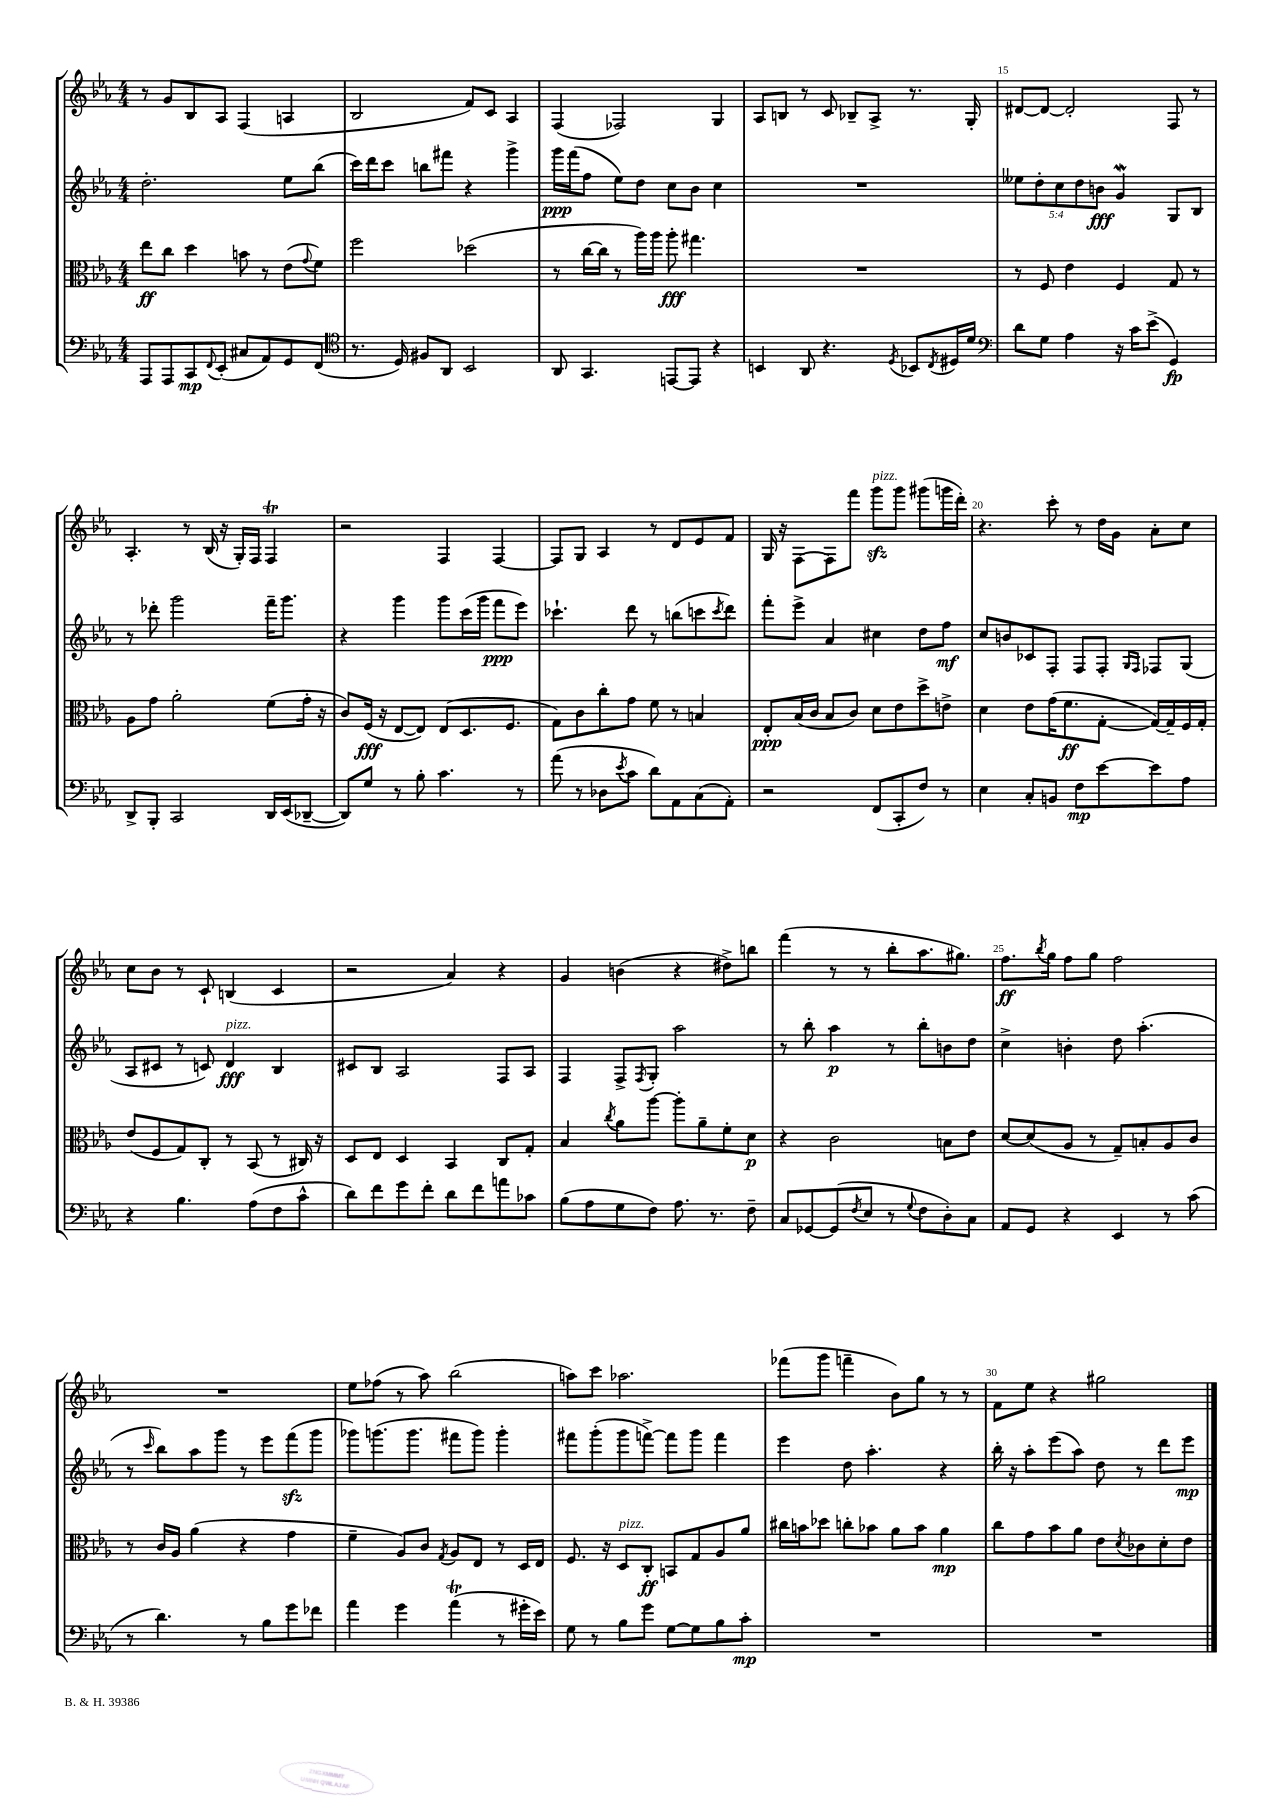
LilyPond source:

<<
\new StaffGroup <<
\new Staff = "s0" {
    \clef treble \key ees \major \numericTimeSignature \time 4/4
    r8 g'8 bes8 aes8 f4( a4 |
    bes2 f'8) c'8 aes4 |
    f4( fes2) g4 |
    aes8 b8 r8 c'8 bes8-- aes8-> r8. g16-. |
    dis'8~ dis'8~ dis'2-. f8 r8 |
    aes4.-. r8 bes16( r16 g16-.) f16 f4\trill |
    r2 f4 f4~ |
    f8 g8 aes4 r8 d'8 ees'8 f'8 |
    g16 r16 f8~ f8 f'''8 g'''8\sfz^\markup { \italic "pizz." } g'''8 gis'''8( g'''16 d'''16-.) |
    r4. c'''8-. r8 d''16 g'16 aes'8-. c''8 |
    c''8 bes'8 r8 c'8-! b4( c'4 |
    r2 aes'4) r4 |
    g'4 b'4( r4 dis''8->) b''8 |
    f'''4( r8 r8 bes''8-. aes''8. gis''8.) |
    f''8.\ff \acciaccatura { bes''8 } g''16 f''8 g''8 f''2 |
    R1 |
    ees''8 fes''8( r8 aes''8) bes''2( |
    a''8) c'''8 aes''2. |
    fes'''8( g'''8 f'''4-- bes'8) g''8 r8 r8 |
    f'8 ees''8 r4 gis''2 \bar "|." |
}
\new Staff = "s1" {
    \clef treble \key ees \major \numericTimeSignature \time 4/4 \override Staff.TupletNumber.text = #tuplet-number::calc-fraction-text
    d''2.-. ees''8 bes''8( |
    c'''16) d'''16 c'''8 b''8 fis'''8 r4 g'''4-> |
    g'''16\ppp f'''16( f''8 ees''8) d''8 c''8 bes'8 c''4 |
    R1 |
    \tuplet 5/4 { eeses''8 d''8-. c''8 d''8 b'8\fff } g'4\mordent g8 bes8 |
    r8 des'''8-. g'''2 f'''16-- g'''8. |
    r4 g'''4 g'''8 c'''16( g'''16 f'''8\ppp ees'''8) |
    ces'''4.-! d'''8 r8 b''8( c'''8 \acciaccatura { c'''8 } d'''8) |
    f'''8-. ees'''8-> aes'4 cis''4 d''8 f''8\mf |
    c''8 b'8 ces'8 f8-. f8 f8-. \grace { g16 f16 } fes8 g8( |
    aes8 cis'8 r8 c'8) d'4\fff^\markup { \italic "pizz." } bes4 |
    cis'8 bes8 aes2 f8 aes8 |
    f4 f8-> \acciaccatura { f8 } g8-. aes''2 |
    r8 bes''8-. aes''4\p r8 bes''8-. b'8 d''8 |
    c''4-> b'4-. d''8 aes''4.-.( |
    r8 \grace { c'''16 } bes''8) aes''8 g'''8 r8 ees'''8 f'''8\sfz( g'''8 |
    ges'''8) g'''8.( g'''8. fis'''8 g'''8) g'''4-. |
    fis'''8 g'''8-.( g'''8 f'''8~->) f'''8 g'''8 f'''4 |
    ees'''4 d''8 aes''4.-. r4 |
    bes''16-. r16 aes''8-. ees'''8( aes''8) d''8 r8 d'''8 ees'''8\mp \bar "|." |
}
\new Staff = "s2" {
    \clef alto \key ees \major \numericTimeSignature \time 4/4
    ees''8\ff c''8 d''4 b'8 r8 ees'8( \appoggiatura { g'8 } f'8) |
    f''2 des''2( |
    r8 c''16~ c''16 r8 aes''16) aes''16 aes''8-.\fff gis''4. |
    R1 |
    r8 f8 ees'4 f4 g8 r8 |
    aes8 g'8 aes'2-. f'8( g'16-. r16 |
    c'8) f16\fff( r16 ees8~ ees8) ees8( d8. f8. |
    g8) c'8 c''8-. g'8 f'8 r8 b4 |
    ees8-.\ppp bes16( c'16 bes8 c'8) d'8 ees'8 d''8-> e'8-> |
    d'4 ees'8 g'16( f'8.\ff g8~-. g16~) g16-- f16 g16-. |
    ees'8( f8 g8) c8-. r8 bes,8( r8 cis16) r16 |
    d8 ees8 d4 bes,4 c8 g8-. |
    bes4 \acciaccatura { c''8 } aes'8 aes''8~ aes''8-. aes'8-- f'8-. d'8\p |
    r4 c'2 b8 ees'8 |
    d'8~ d'8( aes8 r8 g8--) b8-. aes8 c'8 |
    r8 c'16 aes16 aes'4( r4 g'4 |
    f'4-- aes8) c'8 \acciaccatura { g8 } aes8 ees8 r8 d16 ees16 |
    f8. r16 d8^\markup { \italic "pizz." } c8-.\ff b,8 g8 aes8 aes'8 |
    cis''16 b'16 des''8 c''8-. bes'8 aes'8 bes'8 aes'4\mp |
    c''8 g'8 bes'8 aes'8 ees'8 \acciaccatura { d'8 } ces'8 d'8-. ees'8 \bar "|." |
}
\new Staff = "s3" {
    \clef bass \key ees \major \numericTimeSignature \time 4/4
    aes,,8 aes,,8 c,8\mp \appoggiatura { f,8 } ees,8-.( cis8 aes,8) g,8 f,8( |
    \clef tenor r8. d16) fis8 aes,8 bes,2 |
    aes,8 g,4. e,8~ e,8 r4 |
    b,4 aes,8 r4. \acciaccatura { d8 } bes,8 \acciaccatura { c8 } dis16 d'16 |
    \clef bass d'8 g8 aes4 r16 c'16 ees'8->( g,4\fp) |
    d,8-> bes,,8-. c,2 d,16 ees,16( des,8~-- |
    des,8) g8 r8 bes8-. c'4. r8 |
    aes'8( r8 des8 \acciaccatura { ees'8 } c'8 d'8) aes,8 c8( aes,8-.) |
    r2 f,8( c,8-. f8) r8 |
    ees4 c8-. b,8 f8\mp ees'8~ ees'8 aes8 |
    r4 bes4. aes8( f8 c'8-^ |
    d'8) f'8 g'8 f'8-. d'8 f'8 a'8 ces'8 |
    bes8( aes8 g8 f8) aes8. r8. f8-- |
    c8 ges,8~ ges,8( \acciaccatura { f8 } ees8 r8 \appoggiatura { g8 } f8 d8-.) c8 |
    aes,8 g,8 r4 ees,4 r8 c'8( |
    r8 d'4.) r8 bes8 g'8 fes'8 |
    aes'4 g'4 aes'4\trill( r8 gis'16-. ees'16) |
    g8 r8 bes8 g'8 g8~ g8 bes8 c'8-.\mp |
    R1 |
    R1 \bar "|." |
}
>>
>>
\layout { \context { \Score currentBarNumber = #11 \override BarNumber.break-visibility = ##(#f #t #t) barNumberVisibility = #(every-nth-bar-number-visible 5) } }
